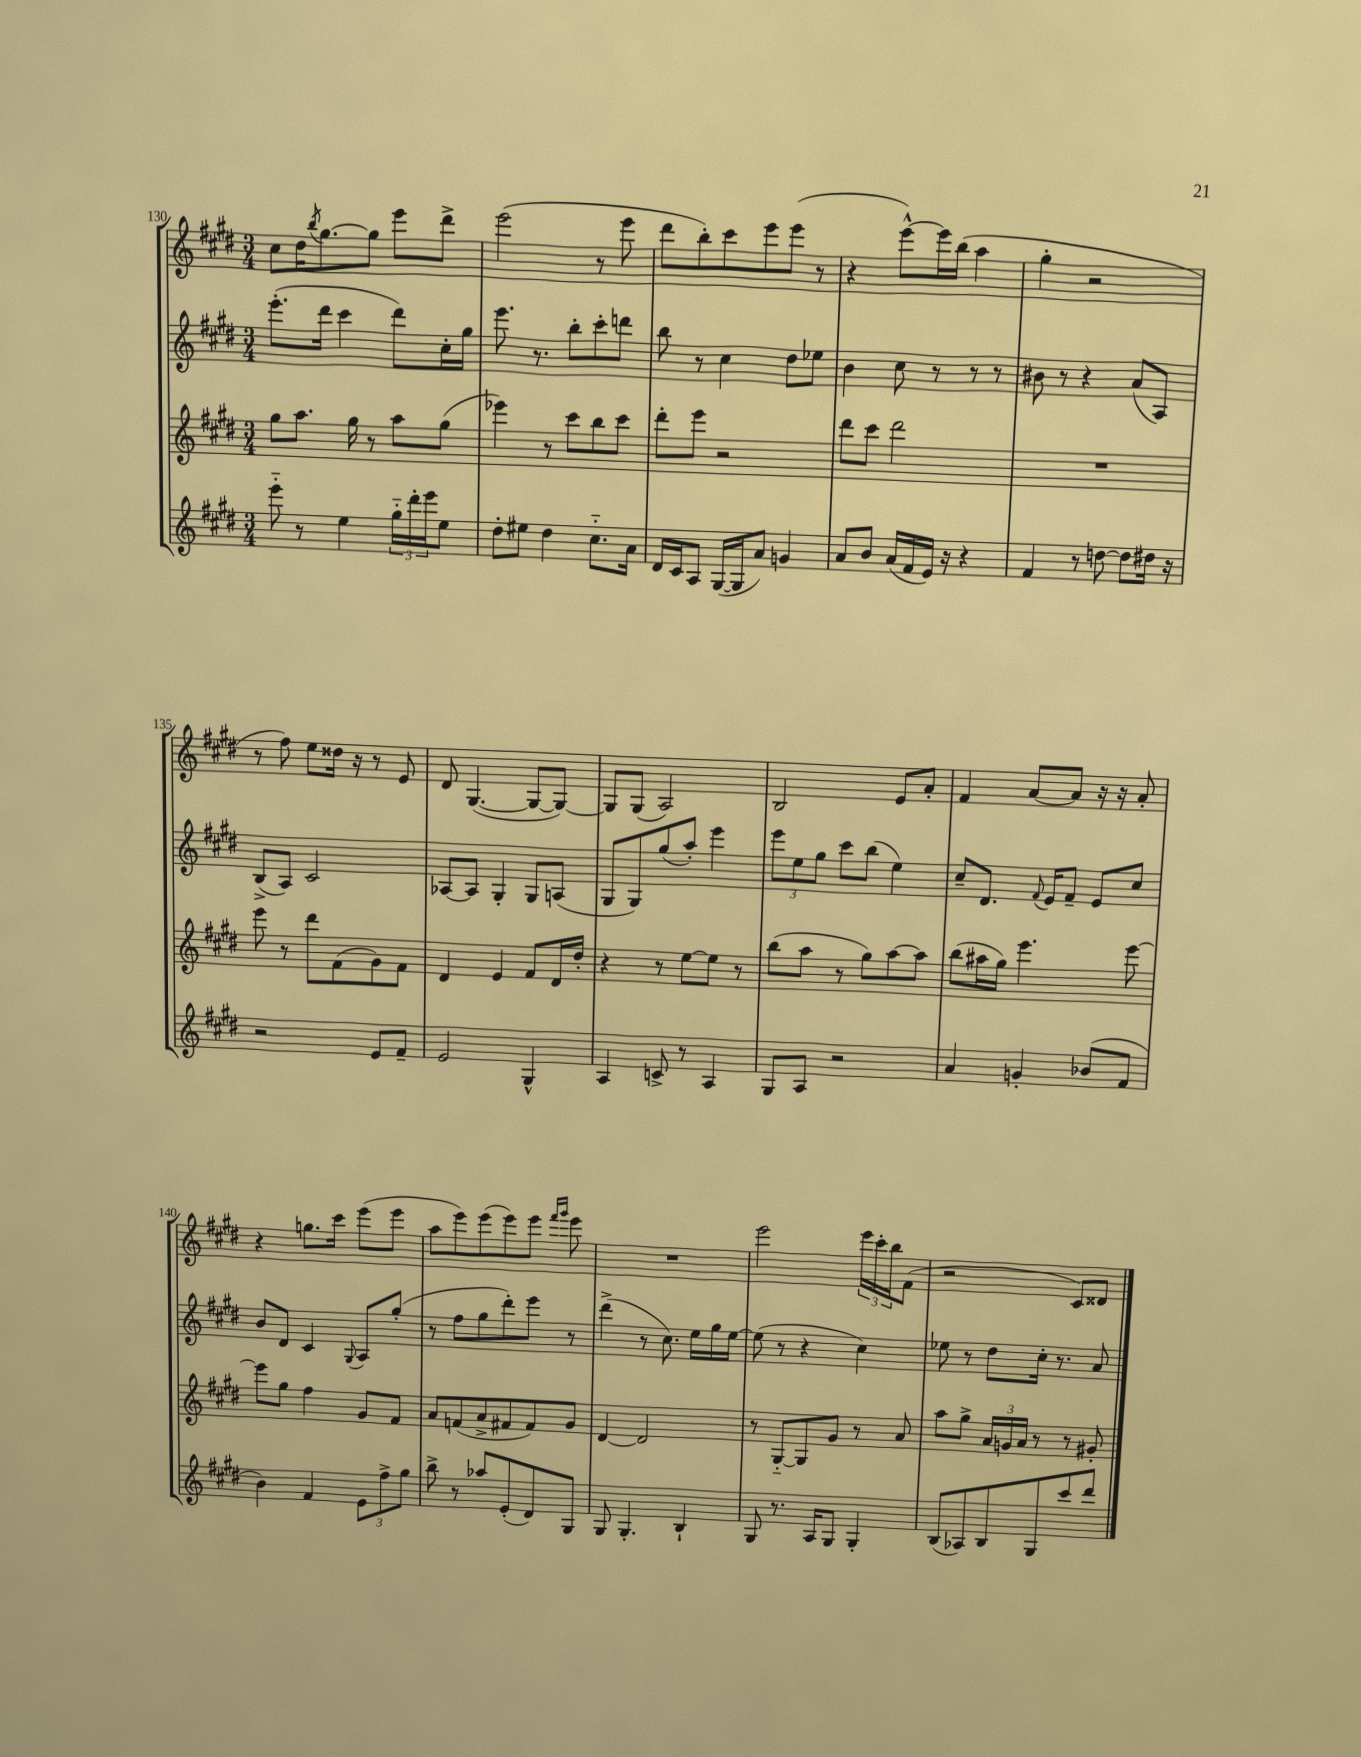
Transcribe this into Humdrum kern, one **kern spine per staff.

**kern	**kern	**kern	**kern
*staff4	*staff3	*staff2	*staff1
*clefG2	*clefG2	*clefG2	*clefG2
*k[f#c#g#d#]	*k[f#c#g#d#]	*k[f#c#g#d#]	*k[f#c#g#d#]
*M3/4	*M3/4	*M3/4	*M3/4
8eee'~\	8gg#\L	(8.eee'\L	8cc#\L
8r	8.aa\J	.	16dd#\K
.	.	.	8qbb/
.	.	16ddd#\Jk	[8.gg#\
4ee\	.	4ccc#\	.
.	16gg#\	.	.
.	8r	.	8gg#\]J
24gg#'~\LL	8aa\L	8ddd#\L)	8eee\L
24ddd#'\	.	.	.
24eee\J	.	.	.
8ee\J	(8gg#\J	16cc#'\L	8ddd#^\J
.	.	16gg#\JJ	.
=	=	=	=
8dd#'\L	4eee-\)	8.eee\	(2eee\
8ee#\J	.	.	.
.	.	8.r	.
4dd#\	8r	.	.
.	8ccc#\L	8bb'\L	.
8.cc#'~\L	8bb\	8ccc#'\	8r
.	8ccc#\J	8ddd\J	8eee\
16a\Jk	.	.	.
=	=	=	=
16d#/LL	8ddd#'\L	8bb\	8ddd#\L
16c#/J	.	.	.
8A/J	8eee\J	8r	8bb'\)
([16G#/LL	2r	4cc#\	8ccc#\
16G#/]J	.	.	.
8a/J)	.	.	8eee\
4g/	.	8dd#\L	(8eee\J
.	.	8ee-\J	8r
=	=	=	=
8a/L	8ddd#\L	4b\	4r
8b/J	8ccc#\J	.	.
(16a/LL	2ddd#\	8cc#\	[8eee^^\L)
16f#/	.	.	.
16e/JJ)	.	8r	16eee\]L
16r	.	.	(16bb\JJ
4r	.	8r	4aa\
.	.	8r	.
=	=	=	=
4f#/	2.r	8b#\	4gg#'\
.	.	8r	.
8r	.	4r	2r
[8dd\	.	.	.
8dd\]L	.	(8a/L	.
16dd#\Jk	.	8A/J)	.
16r	.	.	.
=	=	=	=
2r	8eee\	(8B^/L	8r
.	8r	8A/J)	8ff#\)
.	8ddd#\L	2c#/	8ee\L
.	(8f#\	.	16dd##\Jk
.	.	.	16r
8e/L	8g#\)	.	8r
8f#~/J	8f#\J	.	8e/
=	=	=	=
2e/	4d#/	[8A-/L	8d#/
.	.	8A-/]J	([4.G#/
.	4e/	4G#'/	.
4G#^^/	8f#/L	8G#/L	8G#/_L
.	16d#/L	(8A/J	8G#/_J)
.	16dd#'/JJ	.	.
=	=	=	=
4A/	4r	8G#/L	8G#/]L
.	.	8G#/)	(8G#/J
8c^/	8r	(8gg#/	2A/)
8r	[8ee\L	8aa'/J)	.
4A/	8ee\]J	4eee\	.
.	8r	.	.
=	=	=	=
8G#/L	(8bb\L	12eee\L	2B/
.	.	12ee\	.
8A/J	8aa\J	.	.
.	.	12gg#\J	.
2r	8r	8ccc#\L	.
.	8gg#\L)	(8bb\J	.
.	[8aa\	4ee\)	8e/L
.	8aa\]J	.	8a'/J
=	=	=	=
4a/	(8bb\L	8cc#~/L	4f#/
.	16aa#\L	8.d#/J	.
.	16gg#\JJ)	.	.
4g'/	4.eee\	.	[8a/L
.	.	8qqf#/	.
.	.	16e/LK	.
.	.	8f#~/J	8a/]J
(8b-/L	.	8e/L	16r
.	.	.	16r
8f#/J	[8eee\	8cc#/J	8a'/
=	=	=	=
4b\)	8eee\]L	8b/L	4r
.	8gg#\J	8d#/J	.
4f#/	4ff#\	4c#/	8.gg\L
.	.	.	16ccc#\Jk
.	.	8qqG#/	.
12e\L	8g#/L	8A/L	(8eee\L
12ff#^\	.	.	.
.	8f#/J	(8gg#'/J	8eee\J
12gg#\J	.	.	.
=	=	=	=
8bb^\	8a/L	8r	8aa\L
8r	(8f/	8ff#\L	8eee\)
8aa-/L	8a^/	8gg#\	(8eee\
(8e'/	8f#/	8ddd#'\)	8eee\)
8d#/)	8f#/)	8eee\J	8eee\J
.	.	.	16qqfff#/LL
.	.	.	16qqggg#/JJ
8G#/J	8g#/J	8r	8eee\
=	=	=	=
8G#/	[4d#/	(4ddd#^\	2.r
4.G#'/	.	.	.
.	2d#/]	8r	.
.	.	8.cc#\)	.
4B`/	.	.	.
.	.	16ee\LL	.
.	.	16gg#\	.
.	.	[16ee\JJ	.
=	=	=	=
8G#/	8r	(8ee\]	2eee\
8.r	[8G#'~/L	8r	.
.	8G#/]	4r	.
16A/LK	.	.	.
8G#/J	8g#/J	.	.
4G#'/	8r	4cc#\)	24eee\LL
.	.	.	24ccc#'\
.	.	.	24bb\J
.	8a/	.	(8f#\J
=	=	=	=
(8B/L	8aa\L	8ee-\	2r
8A-/)	8gg#^\J	8r	.
8B/	24a/LL	8dd#\L	.
.	24g/	.	.
.	24a/JJ	.	.
8G#/	8r	16cc#'\Jk	.
.	.	8.r	.
8ccc#/	8r	.	8c#/L)
8ddd#/J	8g#'/	8a/	8d##/J
==	==	==	==
*-	*-	*-	*-
